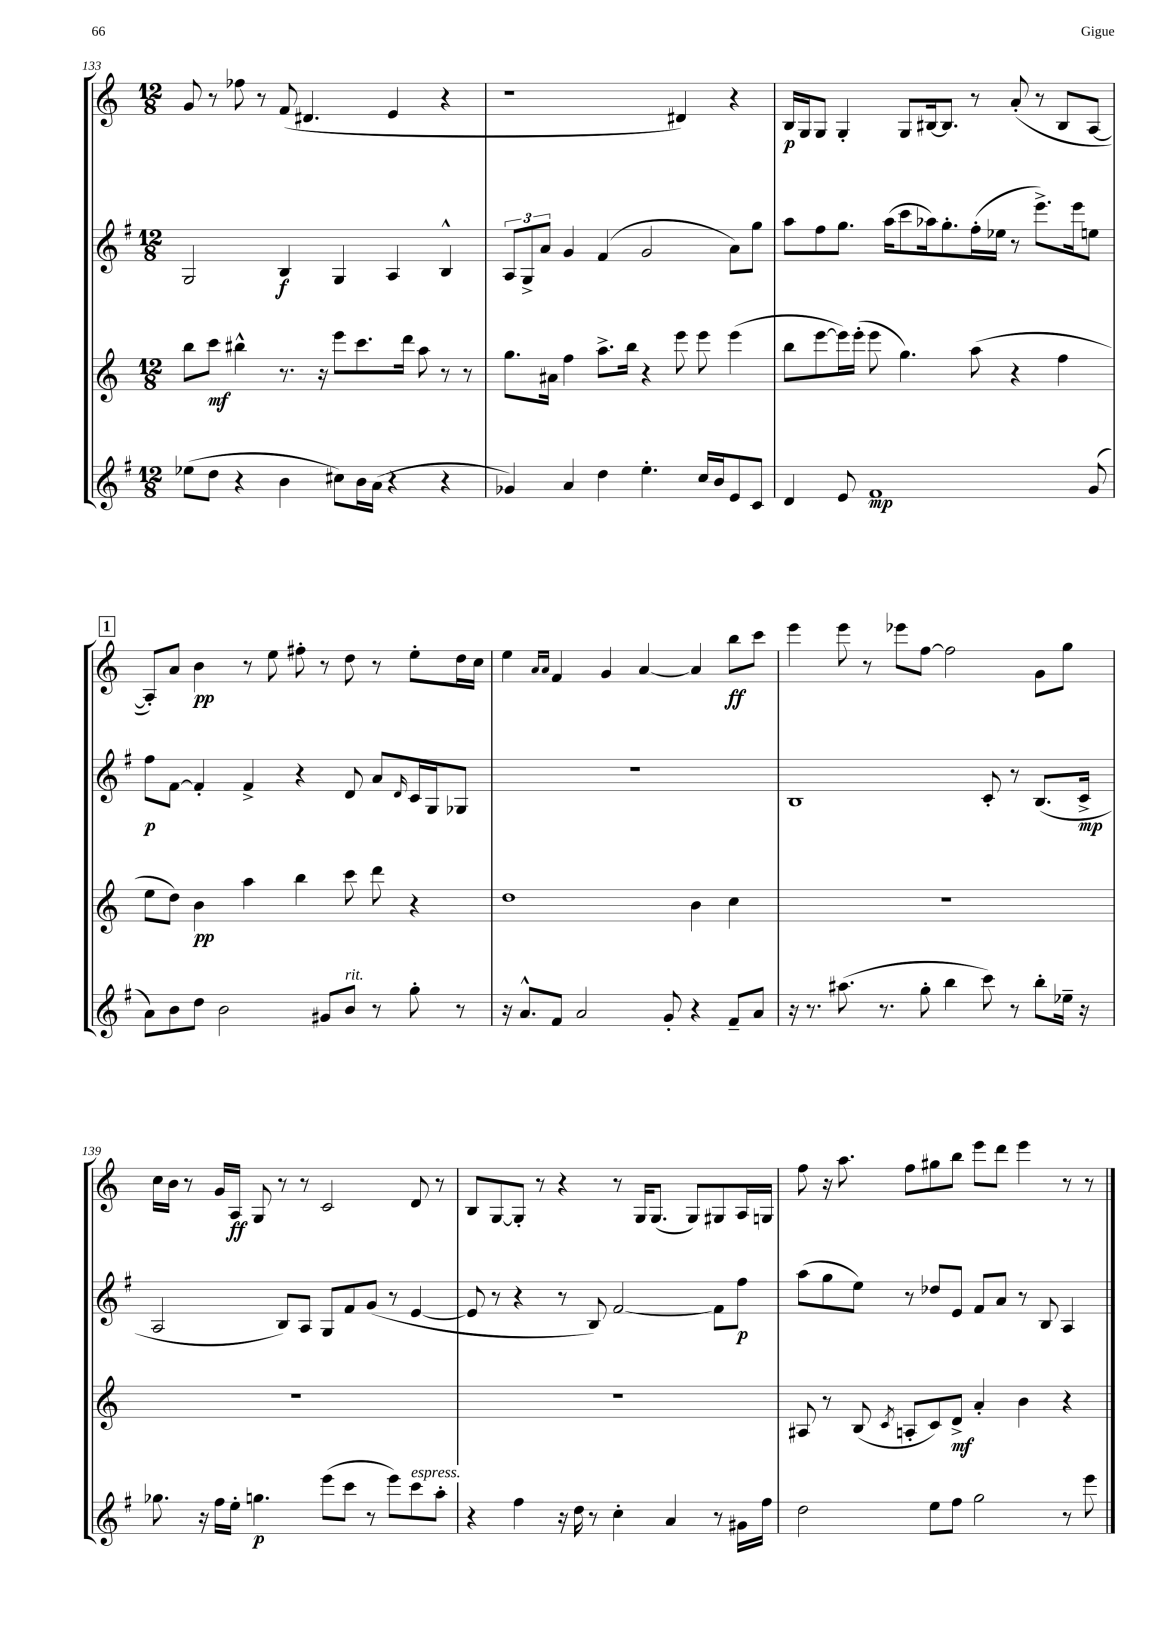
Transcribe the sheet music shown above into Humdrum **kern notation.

**kern	**dynam	**kern	**dynam	**kern	**dynam	**kern	**dynam
*part4	*part4	*part3	*part3	*part2	*part2	*part1	*part1
*staff4	*staff4	*staff3	*staff3	*staff2	*staff2	*staff1	*staff1
*clefG2	*	*clefG2	*	*clefG2	*	*clefG2	*
*k[f#]	*	*k[]	*	*k[f#]	*	*k[]	*
*M12/8	*	*M12/8	*	*M12/8	*	*M12/8	*
=133	=133	=133	=133	=133	=133	=133	=133
(8ee-X\L	.	8bb\L	.	2G/	.	8g/	.
8dd\J	.	8ccc\J	mf	.	.	8r	.
4r	.	4bb#X^^\	.	.	.	8ff-X\	.
.	.	.	.	.	.	8r	.
4b\	.	8.r	.	4B/	f	(8f/	.
.	.	.	.	.	.	4.d#X/	.
.	.	16r	.	.	.	.	.
8cc#X\L)	.	8eee\L	.	4G/	.	.	.
16b\L	.	8.ccc\	.	.	.	.	.
(16a\JJ	.	.	.	.	.	.	.
4r	.	.	.	4A/	.	4e/	.
.	.	16ddd\Jk	.	.	.	.	.
.	.	8aa\	.	.	.	.	.
4r	.	8r	.	4B^^/	.	4r	.
.	.	8r	.	.	.	.	.
=134	=134	=134	=134	=134	=134	=134	=134
4g-X/)	.	8.gg\L	.	12A/L	.	1r	.
.	.	.	.	12G^/	.	.	.
.	.	.	.	12a/J	.	.	.
.	.	16a#X\Jk	.	.	.	.	.
4a/	.	4ff\	.	4g/	.	.	.
4dd\	.	8.aa^\L	.	(4f#/	.	.	.
.	.	16bb\Jk	.	.	.	.	.
4.ee'\	.	4r	.	2g/	.	.	.
.	.	8eee\	.	.	.	4d#X/)	.
16cc/LL	.	8eee\	.	.	.	.	.
16b/J	.	.	.	.	.	.	.
8e/	.	(4eee\	.	8a\L)	.	4r	.
8c/J	.	.	.	8gg\J	.	.	.
=135	=135	=135	=135	=135	=135	=135	=135
4d/	.	8bb\L	.	8aa\L	.	16B/LL	p
.	.	.	.	.	.	16G/J	.
.	.	[8eee\	.	8ff#\	.	8G/J	.
8e/	.	16eee\L])	.	8.gg\J	.	4G'/	.
.	.	(16eee'\JJ	.	.	.	.	.
1f#	mp	8eee\	.	.	.	.	.
.	.	.	.	(16aa\KL	.	.	.
.	.	4.gg\)	.	8ccc\	.	8G/L	.
.	.	.	.	16aa-X\k)	.	[16B#X/k	.
.	.	.	.	8.gg'\	.	8.B#/J]	.
.	.	(8aa\	.	(16ff#'\L	.	8r	.
.	.	.	.	16ee-X\JJ	.	.	.
.	.	4r	.	8r	.	(8a'/	.
.	.	.	.	8.eee^\L)	.	8r	.
.	.	4ff\	.	.	.	8B#/L	.
.	.	.	.	16eee\k	.	.	.
(8g/	.	.	.	8een\J	.	[8A/J	.
!!LO:LB:g=z
!!LO:REH:place=s1:t=1
=136	=136	=136	=136	=136	=136	=136	=136
8a\L)	.	8ee\L	.	8ff#\L	p	8A'/L])	.
8b\	.	8dd\J)	.	[8f#\J	.	8a/J	.
8dd\J	.	4b\	pp	4f#'/]	.	4b\	pp
2b\	.	.	.	.	.	.	.
.	.	4aa\	.	4f#^/	.	8r	.
.	.	.	.	.	.	8ee\	.
.	.	4bb\	.	4r	.	8ff#X'\	.
8g#X/L	.	.	.	.	.	8r	.
!LO:TX:a:i:t=rit.	!	!	!	!	!	!	!
8b/J	.	8ccc\	.	8d/	.	8dd\	.
8r	.	8ddd\	.	8a/L	.	8r	.
.	.	.	.	16qqd/	.	.	.
8gg'\	.	4r	.	16c/L	.	8ee'\L	.
.	.	.	.	16G/J	.	.	.
8r	.	.	.	8G-X/J	.	16dd\L	.
.	.	.	.	.	.	16cc\JJ	.
=137	=137	=137	=137	=137	=137	=137	=137
16r	.	1dd	.	1.r	.	4ee\	.
8.a^^/L	.	.	.	.	.	.	.
.	.	.	.	.	.	16qqa/LL	.
.	.	.	.	.	.	16qqa/JJ	.
8f#/J	.	.	.	.	.	4f/	.
2a/	.	.	.	.	.	.	.
.	.	.	.	.	.	4g/	.
.	.	.	.	.	.	[4a/	.
8g'/	.	.	.	.	.	.	.
4r	.	4b\	.	.	.	4a/]	.
8f#~/L	.	4cc\	.	.	.	8bb\L	ff
8a/J	.	.	.	.	.	8ccc\J	.
=138	=138	=138	=138	=138	=138	=138	=138
16r	.	1.r	.	1B	.	4eee\	.
8.r	.	.	.	.	.	.	.
(8.aa#X\	.	.	.	.	.	8eee\	.
.	.	.	.	.	.	8r	.
8.r	.	.	.	.	.	.	.
.	.	.	.	.	.	8eee-X\L	.
8gg'\	.	.	.	.	.	[8ff\J	.
4bb\	.	.	.	.	.	2ff\]	.
8ccc\)	.	.	.	8c'/	.	.	.
8r	.	.	.	8r	.	.	.
8bb'\L	.	.	.	(8.B/L	.	8g\L	.
16ee-X~\Jk	.	.	.	.	.	8gg\J	.
16r	.	.	.	16c^/Jk	mp	.	.
!!LO:LB:g=z
=139	=139	=139	=139	=139	=139	=139	=139
8.gg-X\	.	1.r	.	2A/	.	16cc\LL	.
.	.	.	.	.	.	16b\JJ	.
.	.	.	.	.	.	8r	.
16r	.	.	.	.	.	.	.
16ff#\LL	.	.	.	.	.	16g/LL	.
16ee'\JJ	.	.	.	.	.	16A/JJ	ff
4.ggn\	p	.	.	.	.	8G/	.
.	.	.	.	8B/L)	.	8r	.
.	.	.	.	8A/J	.	8r	.
(8eee\L	.	.	.	8G/L	.	2c/	.
8ccc\J	.	.	.	8f#/	.	.	.
8r	.	.	.	(8g/J	.	.	.
8eee\L)	.	.	.	8r	.	.	.
!LO:TX:a:i:t=espress.	!	!	!	!	!	!	!
8ccc\	.	.	.	[4e/	.	8d/	.
8aa'\J	.	.	.	.	.	8r	.
=140	=140	=140	=140	=140	=140	=140	=140
4r	.	1.r	.	8e/]	.	8B/L	.
.	.	.	.	8r	.	[8G/	.
4ff#\	.	.	.	4r	.	8G'/J]	.
.	.	.	.	.	.	8r	.
16r	.	.	.	8r	.	4r	.
16dd\	.	.	.	.	.	.	.
8r	.	.	.	8B/)	.	.	.
4cc'\	.	.	.	[2f#/	.	8r	.
.	.	.	.	.	.	16G/KL	.
.	.	.	.	.	.	(8.G/J	.
4a/	.	.	.	.	.	.	.
.	.	.	.	.	.	8G/L)	.
8r	.	.	.	8f#\L]	.	8G#X/	.
16g#X\LL	.	.	.	8ff#\J	p	16A/L	.
16ff#\JJ	.	.	.	.	.	16Gn/JJ	.
=141	=141	=141	=141	=141	=141	=141	=141
2dd\	.	8A#X/	.	(8aa\L	.	8ff\	.
.	.	8r	.	8gg\	.	16r	.
.	.	.	.	.	.	8.aa\	.
.	.	(8B/	.	8ee\J)	.	.	.
.	.	8qc/	.	.	.	.	.
.	.	8An'/L	.	8r	.	8ff\L	.
8ee\L	.	8c/)	.	8dd-X/L	.	8gg#X\	.
8ff#\J	.	8d^/J	mf	8e/J	.	8bb\J	.
2gg\	.	4a'/	.	8f#/L	.	8eee\L	.
.	.	.	.	8a/J	.	8ddd\J	.
.	.	4b\	.	8r	.	4eee\	.
.	.	.	.	8B/	.	.	.
8r	.	4r	.	4A/	.	8r	.
8eee\	.	.	.	.	.	8r	.
==	==	==	==	==	==	==	==
*-	*-	*-	*-	*-	*-	*-	*-
